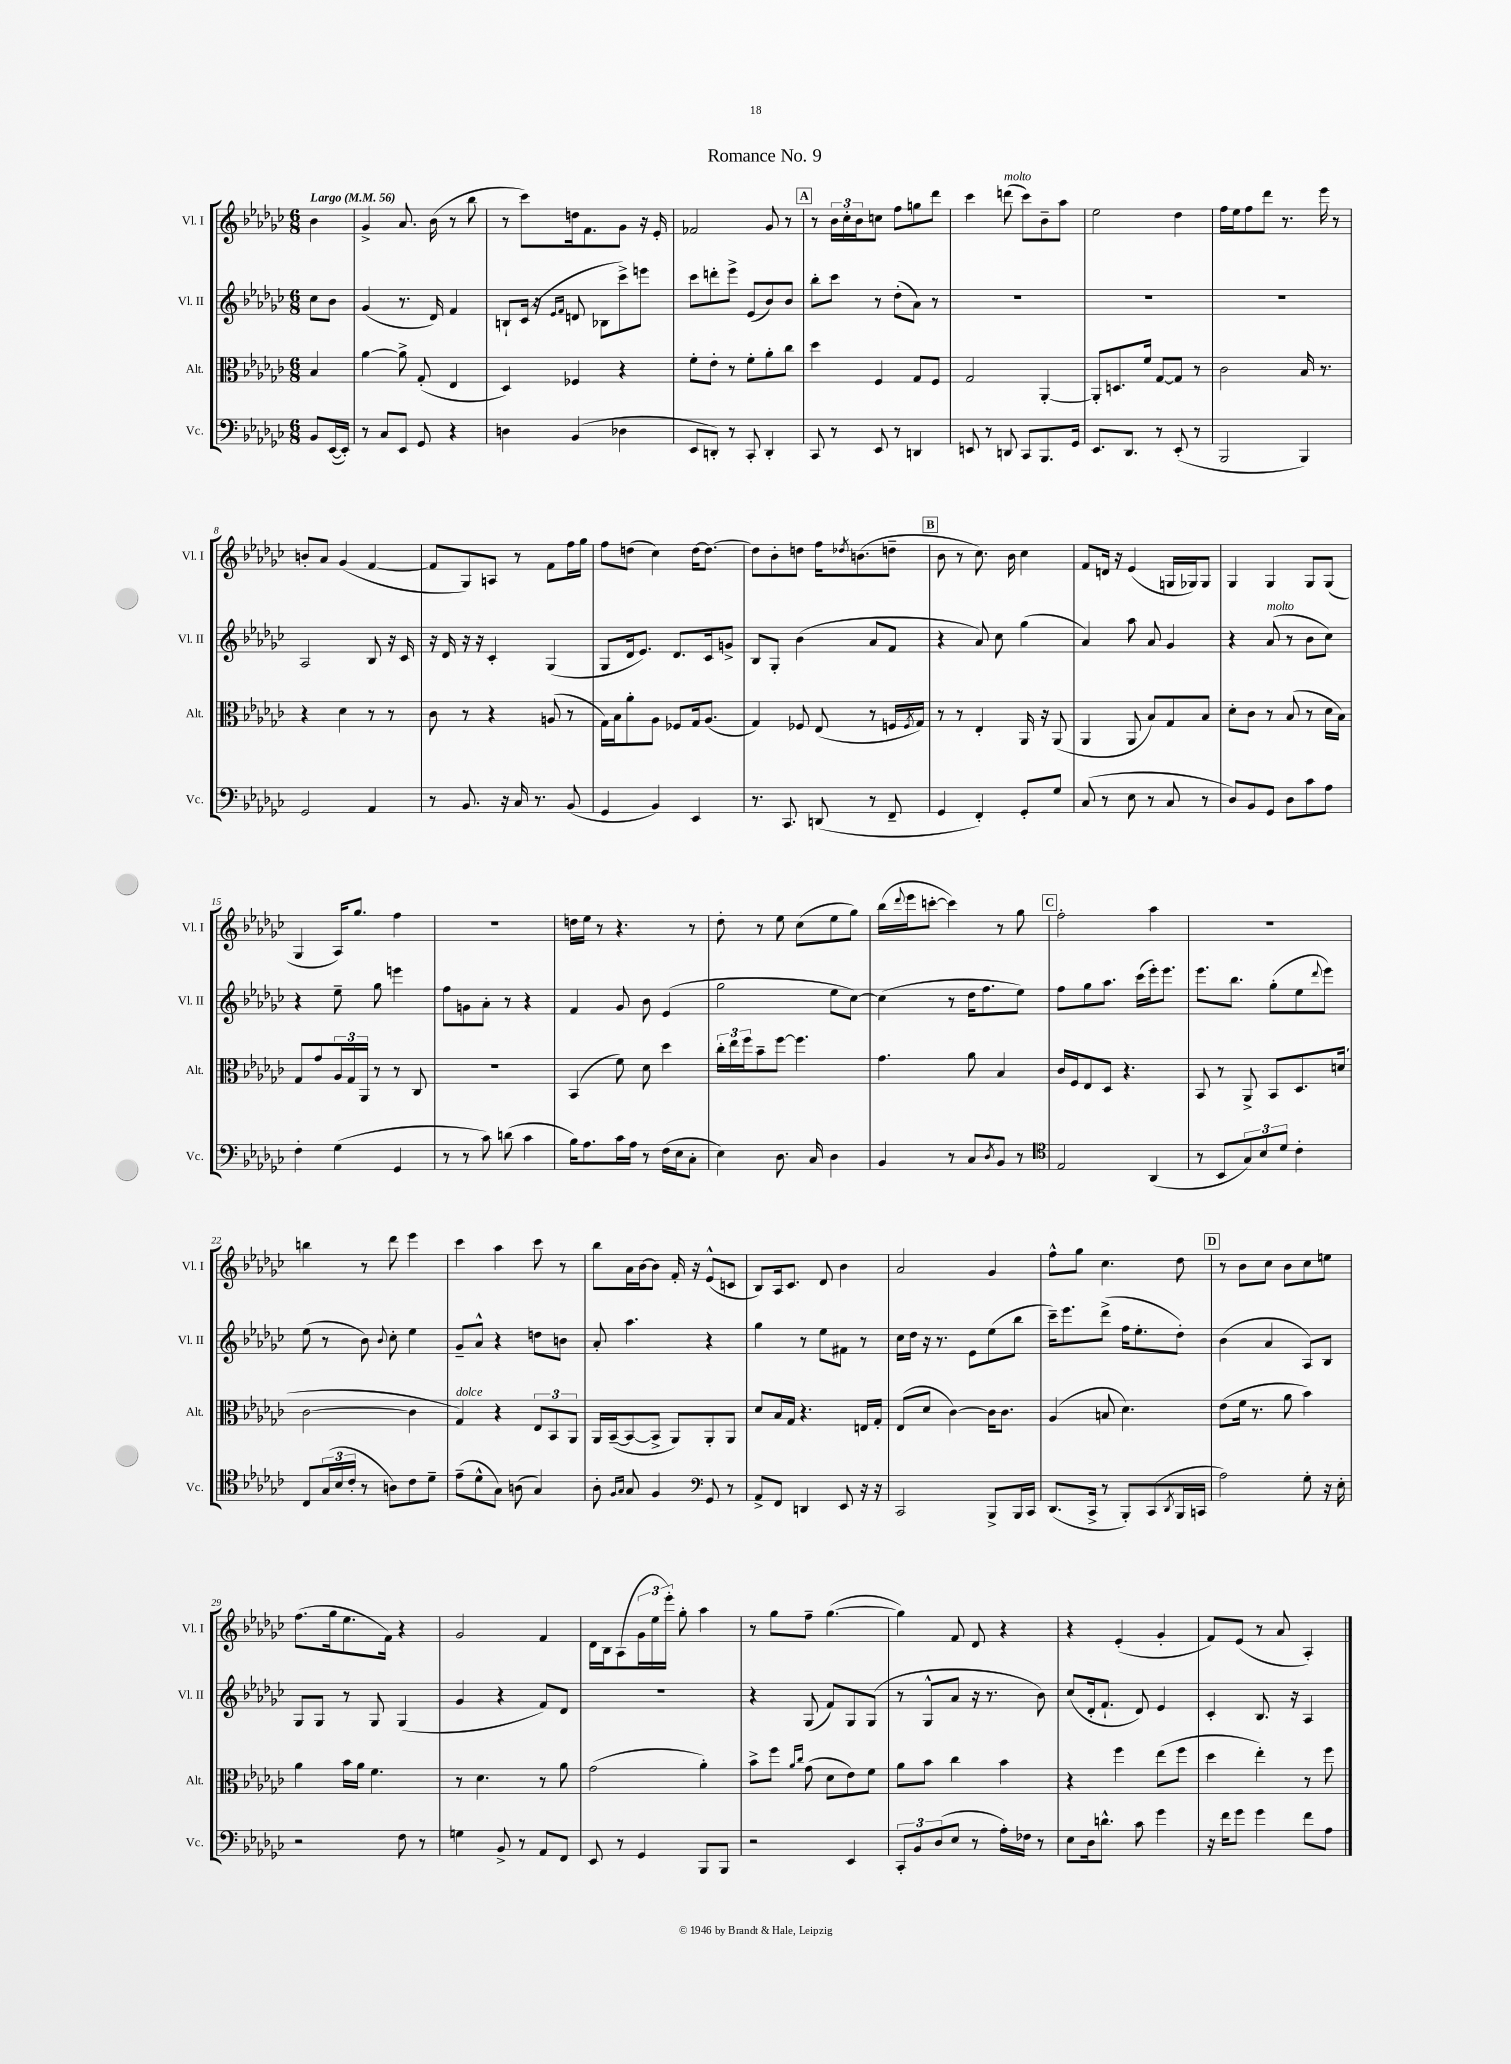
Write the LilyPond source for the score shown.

\header { title = "Romance No. 9" }
<<
\new StaffGroup <<
\new Staff = "s0" \with { instrumentName = "Vl. I" shortInstrumentName = "Vl. I" } {
    \clef treble \key ges \major \numericTimeSignature \time 6/8 \partial 4 \tempo "Largo" 4 = 56
    bes'4 |
    ges'4-> aes'8. bes'16( r8 bes''8 |
    r8 ces'''8) d''16 f'8. ges'8 r16 ees'16-. |
    fes'2 ges'8 r8 |
    \mark \markup { \box "A" } r8 \tuplet 3/2 { bes'16 ces''16-. bes'16 } c''8 f''8 g''8 des'''8 |
    ces'''4 d'''8^\markup { \italic "molto" }( ces'''8) bes'8-- aes''8 |
    ees''2 des''4 |
    f''16 ees''16 f''8 des'''8 r8. ees'''16 r8 |
    b'8-. aes'8 ges'4( f'4~ |
    f'8 ges8) a8 r8 f'8 f''16 ges''16 |
    f''8 d''8( ces''4) d''16~ d''8.~ |
    d''8 bes'8-. d''8 f''16 \acciaccatura { des''8 } b'8.( d''8-- |
    \mark \markup { \box "B" } bes'8 r8 ces''8.) bes'16 ces''4 |
    f'8 d'16 r16 ees'4( g16 ges16) ges8 |
    ges4 ges4 ges8 ges8( |
    ges4 aes16) ges''8. f''4 |
    R2. |
    d''16 ees''16 r8 r4. r8 |
    des''8-. r8 ees''8 ces''8( ees''8 ges''8) |
    bes''16( \appoggiatura { des'''8 } ees'''16 c'''8~-. c'''4) r8 ges''8 |
    \mark \markup { \box "C" } f''2-. aes''4 |
    R2. |
    b''4 r8 des'''8 ees'''4 |
    ces'''4 aes''4 ces'''8 r8 |
    bes''8 aes'16 bes'16~ bes'8 f'16-. r16 ees'8-^( c'8 |
    bes8) aes16 ces'8. des'8 bes'4 |
    aes'2 ges'4 |
    f''8-^ ges''8 ces''4. des''8 |
    \mark \markup { \box "D" } r8 bes'8 ces''8 bes'8 ces''8 e''8 |
    f''8.( ges''16 ees''8. f'16) r4 |
    ges'2 f'4 |
    des'16 bes16 aes8( \tuplet 3/2 { ges'16 ees''16 ees'''16-.) } ges''8-. aes''4 |
    r8 ges''8 f''8-- ges''4.~( |
    ges''4) f'8 des'8 r4 |
    r4 ees'4-.( ges'4-. |
    f'8) ees'8( r8 aes'8 aes4-.) \bar "|." |
}
\new Staff = "s1" \with { instrumentName = "Vl. II" shortInstrumentName = "Vl. II" } {
    \clef treble \key ges \major \numericTimeSignature \time 6/8 \partial 4
    ces''8 bes'8 |
    ges'4( r8. des'16) f'4 |
    b8-! ces'16( r16 \grace { ees'16 f'16 } d'8 bes8 ces'''8->) e'''8 |
    ces'''8 d'''8-. ees'''8-> ees'8( bes'8) bes'8 |
    \mark \markup { \box "A" } bes''8-. ces'''8 r8 des''8-.( aes'8) r8 |
    R2. |
    R2. |
    R2. |
    aes2 bes8 r16 ces'16 |
    r16 des'16 r16 r16 ces'4-. ges4( |
    ges8 des'16 ees'8.) des'8. ces'16 g'8-> |
    bes8 ges8-. bes'4( aes'8 f'8 |
    \mark \markup { \box "B" } r4 aes'8) ces''8 ges''4( |
    aes'4) aes''8 aes'8 ges'4 |
    r4 aes'8^\markup { \italic "molto" }( r8 bes'8 ces''8) |
    r4 ees''8-- ges''8 e'''4 |
    f''8 g'8 aes'8-. r8 r4 |
    f'4 ges'8 bes'8 ees'4( |
    ges''2 ees''8 ces''8~) |
    ces''4( r8 des''16 f''8. ees''8) |
    \mark \markup { \box "C" } f''8 ges''8 aes''8. ces'''16( ees'''16-.) ees'''8. |
    ees'''8. bes''8. ges''8-.( ees''8 \appoggiatura { des'''8 } ees'''8) |
    ees''8( r8 bes'8) \appoggiatura { bes'8 } ces''8-. ees''4 |
    ges'8-- aes'8-^ r4 d''8 b'8 |
    aes'8-. aes''4. r4 |
    ges''4 r8 ees''8 fis'8 r8 |
    ces''16 des''16 r16 r8. ees'8 ees''8( bes''8 |
    ces'''16--) ees'''8. des'''8->( f''16 ees''8.-. des''8-.) |
    \mark \markup { \box "D" } bes'4( aes'4 aes8) bes8 |
    ges8 ges8 r8 ges8 ges4( |
    ges'4 r4 f'8) des'8 |
    R2. |
    r4 ges8( f'8) ges8 ges8( |
    r8 ges8-^ aes'8 r16 r8. bes'8) |
    ces''8( des'16-. f'8.-! des'8) ees'4 |
    ces'4-. bes8. r16 aes4 \bar "|." |
}
\new Staff = "s2" \with { instrumentName = "Alt." shortInstrumentName = "Alt." } {
    \clef alto \key ges \major \numericTimeSignature \time 6/8 \partial 4
    bes4 |
    aes'4~ aes'8-> ges8-.( ees4 |
    des4) fes4 r4 |
    f'8-. ees'8-. r8 f'8-. aes'8-. ces''8 |
    \mark \markup { \box "A" } des''4 f4 ges8 f8 |
    ges2 aes,4~-. |
    aes,8-. d8. f'16 ges8~ ges8 r8 |
    ces'2 bes16 r8. |
    r4 des'4 r8 r8 |
    ces'8 r8 r4 a8( r8 |
    ges16) bes16 aes'8-. aes8 fes8 ges16 aes8.( |
    ges4) fes8 ees8( r8 f16 \acciaccatura { f8 } ges16) |
    \mark \markup { \box "B" } r8 r8 ees4-. aes,16 r16 aes,8( |
    aes,4 aes,8 bes8) ges8 bes8 |
    des'8-. ces'8 r8 bes8( r8 des'16 bes16) |
    ges8 ges'8 \tuplet 3/2 { aes16 ges16 aes,16 } r8 r8 ces8 |
    R2. |
    bes,4( f'8) des'8 des''4 |
    \tuplet 3/2 { ces''16-. ees''16 f''16 } bes'8-- f''8~ f''4. |
    ges'4. aes'8 bes4 |
    \mark \markup { \box "C" } ces'16 f16 ees8 des8 r4. |
    bes,8 r8 aes,8-> bes,8 des8. d'16( |
    ces'2~ ces'4 |
    ges4^\markup { \italic "dolce" }) r4 \tuplet 3/2 { ees8 bes,8 aes,8 } |
    aes,16 bes,16~--( bes,8~ bes,8-> aes,8) aes,8-. aes,8 |
    des'8 bes16 ges16 r4. e16 ges16-. |
    ees8( des'8 ces'4~) ces'16 ces'8. |
    aes4( b8 des'4.) |
    \mark \markup { \box "D" } ees'8( f'16 r8. aes'8 bes'4) |
    aes'4 bes'16 aes'16 f'4. |
    r8 des'4. r8 aes'8 |
    ges'2( aes'4-.) |
    bes'8-> f''8 \grace { aes'16 ces''16 } ges'8( des'8 ees'8) f'8 |
    aes'8 bes'8 ces''4 bes'4 |
    r4 f''4 ees''8( f''8 |
    des''4 ees''4-.) r8 f''8 \bar "|." |
}
\new Staff = "s3" \with { instrumentName = "Vc." shortInstrumentName = "Vc." } {
    \clef bass \key ges \major \numericTimeSignature \time 6/8 \partial 4
    bes,8 ees,16~( ees,16-.) |
    r8 ces8 ees,8 ges,8 r4 |
    d4 bes,4( des4 |
    ees,8 d,8-.) r8 ces,8-. d,4-. |
    \mark \markup { \box "A" } ces,8 r8 ees,8 r8 d,4 |
    e,8 r8 d,8 ces,8 bes,,8. ges,16 |
    ees,8. des,8. r8 ees,8-.( r8 |
    bes,,2 bes,,4) |
    ges,2 aes,4 |
    r8 bes,8. r16 ces16 r8. bes,8( |
    ges,4 bes,4) ees,4 |
    r8. ces,8. d,8( r8 f,8-- |
    \mark \markup { \box "B" } ges,4 f,4-.) ges,8-. ges8 |
    ces8( r8 ees8 r8 ces8 r8 |
    des8) bes,8 ges,8 des8 ces'8 aes8 |
    f4-. ges4( ges,4 |
    r8 r8 ces'8) d'8( ces'4 |
    bes16) aes8. ces'16 aes16 r8 f16( ees16 ces8-. |
    ees4) des8. ces16 des4 |
    bes,4 r8 ces8 \acciaccatura { des8 } bes,8 r8 |
    \mark \markup { \box "C" } \clef tenor ees2 aes,4( |
    r8 bes,8 \tuplet 3/2 { ges8) bes8 des'8 } ces'4-. |
    ces8 \tuplet 3/2 { ges16( bes16 ces'16-. } r8 a8) ces'8 des'8-- |
    ees'8--( des'8-^ ges8) a8( ges4) |
    aes8-. \grace { f16 ges16 } ges8 f4 \clef bass ges,8 r8 |
    aes,8-> f,8 d,4 ees,8 r16 r16 |
    ces,2 bes,,8-> bes,,16 ces,16 |
    des,8.( ces,16-> r8 bes,,8-.) ces,8( \acciaccatura { des,8 } bes,,16 c,16 |
    \mark \markup { \box "D" } aes2) ges8-. r16 ees16-. |
    r2 f8 r8 |
    g4 bes,8-> r8 aes,8 f,8 |
    ees,8 r8 ges,4 bes,,8 bes,,8 |
    r2 ees,4 |
    \tuplet 3/2 { ces,8-. bes,8 des8( } ees8 r8 aes16-.) fes16 r8 |
    ees8 des16 d'8.-^ ces'8 ges'4 |
    r16 f'16 ges'8 ges'4 f'8 aes8 \bar "|." |
}
>>
>>
